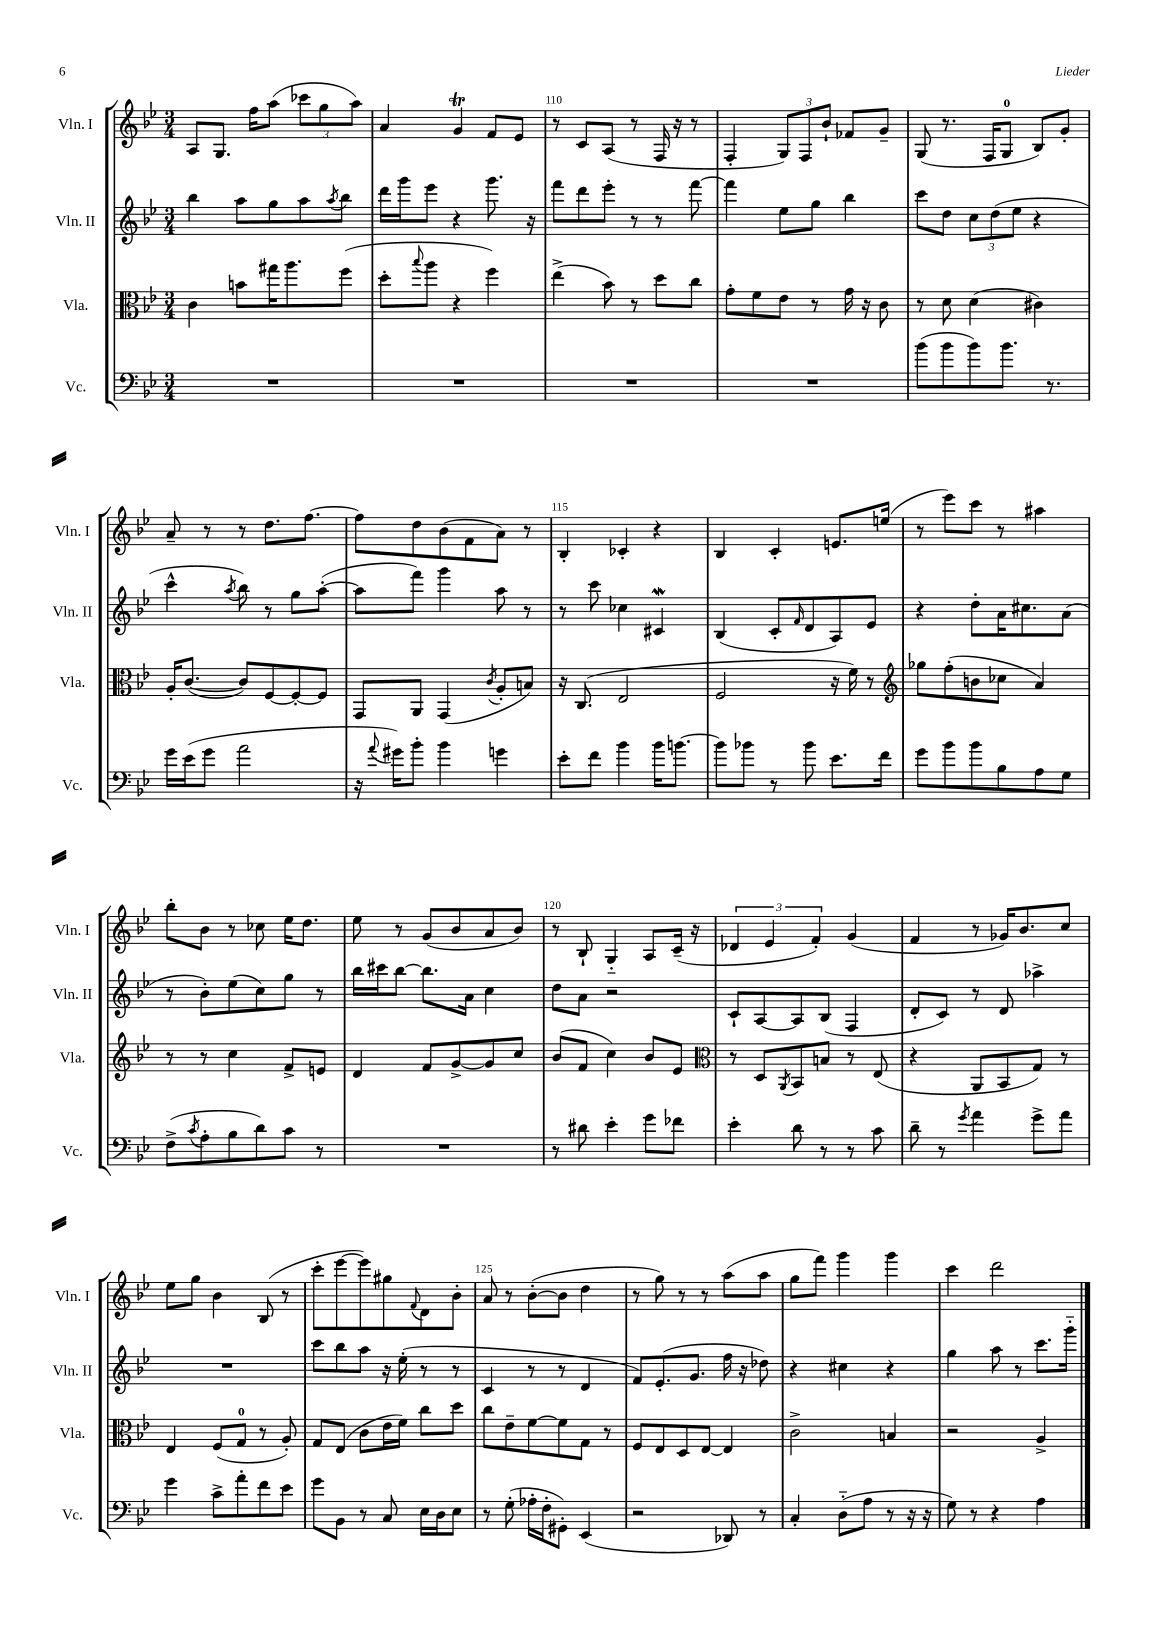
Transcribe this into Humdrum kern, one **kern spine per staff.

**kern	**kern	**kern	**kern
*part4	*part3	*part2	*part1
*staff4	*staff3	*staff2	*staff1
*I"Vc.	*I"Vla.	*I"Vln. II	*I"Vln. I
*I'Vc.	*I'Vla.	*I'Vln. II	*I'Vln. I
*clefF4	*clefC3	*clefG2	*clefG2
*k[b-e-]	*k[b-e-]	*k[b-e-]	*k[b-e-]
*M3/4	*M3/4	*M3/4	*M3/4
=108	=108	=108	=108
2.r	4c\	4bb-\	8A/L
.	.	.	8.G/J
.	8bn\L	8aa\L	.
.	.	.	16ff\KL
.	16gg#X\K	8gg\	(8aa\J
.	8.aa\	.	.
.	.	8aa\	12ccc-X\L
.	.	.	12gg\
.	.	8qaa/	.
.	(8ff\J	8bb-\J	.
.	.	.	12aa\J)
=109	=109	=109	=109
2.r	8dd'\L	16ddd\LL	4a/
.	.	16ggg\J	.
.	8qqbb-/	.	.
.	8aa\J	8eee-\J	.
.	4r	4r	4gT/
.	4ff\)	8.ggg\	8f/L
.	.	.	8e-/J
.	.	16r	.
=110	=110	=110	=110
2.r	(4ee-^\	8fff\L	8r
.	.	8ddd\	8c/L
.	8b-\)	8eee-'\J	(8A/J
.	8r	8r	8r
.	8dd\L	8r	16F/
.	.	.	16r
.	8cc\J	[8fff\	8r
=111	=111	=111	=111
2.r	8g'\L	4fff\]	4F'/
.	8f\	.	.
.	8e-\J	8ee-\L	12G/L)
.	.	.	12F/
.	8r	8gg\J	.
.	.	.	12b-`/J
.	16g\	4bb-\	8f-X/L
.	16r	.	.
.	8c\	.	8g~/J
=112	=112	=112	=112
(8b-\L	8r	8ccc\L	(8G/
8b-\	8d\	8dd\J	8.r
8b-\)	(4d\	12cc\L	.
.	.	.	16F/KL
.	.	(12dd\	.
8.b-\J	.	.	8G/J
.	.	12ee-\J	.
.	4c#X\)	4r	8B-/L)
8.r	.	.	.
.	.	.	8g'/J
!!LO:LB:g=z
=113	=113	=113	=113
16g\LL	16A'/KL	4ccc^^\	8a~/
(16e-\J	([8.c/J	.	.
8g\J	.	.	8r
.	.	8qaa/	.
2a\	8c/L])	8bb-\)	8r
.	[8F/	8r	8.dd\L
.	8F'/_	8gg\L	.
.	.	.	[8.ff\J
.	8F/J]	([8aa'\J	.
=114	=114	=114	=114
16r	8GG/L	8aa\L]	8ff\L]
8qqa/	.	.	.
16g#X\KL)	.	.	.
8b-'\J	8AA/J	8fff\J)	8dd\
4b-\	(4GG/	4ggg\	(8b-\
.	.	.	8f\
.	8qc/	.	.
4gn\	8A'/L	8aa\	8a\J)
.	8Bn/J)	8r	8r
=115	=115	=115	=115
8e-'\L	16r	8r	4B-'/
.	(8.C/	.	.
8f\J	.	8ccc\	.
4b-\	2E-/	4cc-X\	4c-X'/
16b-\KL	.	4c#XW/	4r
[8.bn\J	.	.	.
=116	=116	=116	=116
8b\L]	2F/	(4B-/	4B-/
8b-X\J	.	.	.
8r	.	8c'/L	4c'/
.	.	16qqf/	.
8b-\	.	8d/	.
8.e-\L	16r	8A/)	8.en/L
.	16f\)	.	.
.	8r	8e-/J	.
16f\Jk	.	.	(16een/Jk
=117	=117	=117	=117
*	*clefG2	*	*
8g\L	8gg-X\L	4r	8r
8b-\	(8ff'\	.	8eee-\L)
8b-\	8bn\	8dd'\L	8ccc\J
8B-\	8cc-X\J	16a\K	8r
.	.	8.cc#X\	.
8A\	4a/)	.	4aa#X\
8G\J	.	(8a\J	.
!!LO:LB:g=z
=118	=118	=118	=118
(8F^\L	8r	8r	8bb-'\L
8qc/	.	.	.
8A'\	8r	8b-'\L)	8b-\J
8B-\	4cc\	(8ee-\	8r
8d\)	.	8cc\)	8cc-X\
8c\J	8f^/L	8gg\J	16ee-\KL
.	.	.	8.dd\J
8r	8en/J	8r	.
=119	=119	=119	=119
2.r	4d/	16bb-\LL	8ee-\
.	.	16ccc#X\J	.
.	.	[8bb-\J	8r
.	8f/L	8.bb-\L]	(8g/L
.	[8g^/	.	8b-/
.	.	16a\Jk	.
.	8g/]	4cc\	8a/
.	8cc/J	.	8b-/J)
=120	=120	=120	=120
8r	(8b-/L	8dd\L	8r
8d#X\	8f/J	8a\J	8B-`/
4e-'\	4cc\)	2r	4G/
8g\L	8b-/L	.	8A/L
8f-X\J	8e-/J	.	(16c~/Jk
.	.	.	16r
=121	=121	=121	=121
*	*clefC3	*	*
4e-'\	8r	8c`/L	6d-X/
.	8D/L	[8A/	.
.	.	.	6e-/
.	8qAA/	.	.
8d\	8BB-/	8A/]	.
.	.	.	6f'/)
8r	8Bn/J	(8B-/J	.
8r	8r	4F/	(4g/
8c\	(8E-/	.	.
=122	=122	=122	=122
8d~\	4r	8d'/L	4f/
8r	.	8c/J)	.
8qg/	.	.	.
4a\	8AA/L	8r	8r
.	8BB-/	8d/	16g-X/KL)
.	.	.	8.b-/
8g^\L	8G/J)	4aa-X^\	.
8a\J	8r	.	8cc/J
!!LO:LB:g=z
=123	=123	=123	=123
4g\	4E-/	2.r	8ee-\L
.	.	.	8gg\J
8c^\L	(8F/L	.	4b-\
8a'\	8G/J	.	.
8f\	8r	.	(8B-/
8e-\J	8A'/)	.	8r
=124	=124	=124	=124
8g\L	8G/L	8ccc\L	8ccc'\L
8BB-\J	(8E-/J	8bb-\	[8eee-\
8r	8c\L	8aa\J	8eee-\])
8C/	16e-\L	16r	8gg#X\
.	16f\JJ)	(16ee-'\	.
.	.	.	8qqf/
16E-\LL	8cc\L	8r	8d\
16D\J	.	.	.
8E-\J	8dd\J	8r	8b-'\J
=125	=125	=125	=125
8r	8cc\L	4c/	8a/
(8G'\	8e-~\	.	8r
16A-X'\LL	[8f\	8r	([8b-'\L
16F'\J	.	.	.
8GG#X'\J)	8f\]	8r	8b-\J]
(4EE-/	8G\J	4d/	4dd\
.	8r	.	.
=126	=126	=126	=126
2r	8F/L	8f/L)	8r
.	8E-/	(8.e-'/	8gg\)
.	8D/	.	8r
.	.	8.g/J	.
.	[8E-/J	.	8r
8DD-X/)	4E-/]	16ff\	(8aa\L
.	.	16r	.
8r	.	8dd-X\)	8aa\J
=127	=127	=127	=127
4C'/	2c^\	4r	8gg\L
.	.	.	8fff\J)
(8D\L	.	4cc#X\	4ggg\
8A\J	.	.	.
8r	4Bn/	4r	4ggg\
16r	.	.	.
16r	.	.	.
=128	=128	=128	=128
8G\)	2r	4gg\	4ccc\
8r	.	.	.
4r	.	8aa\	2ddd\
.	.	8r	.
4A\	4A^/	8.ccc\L	.
.	.	16ggg\Jk	.
==	==	==	==
*-	*-	*-	*-
